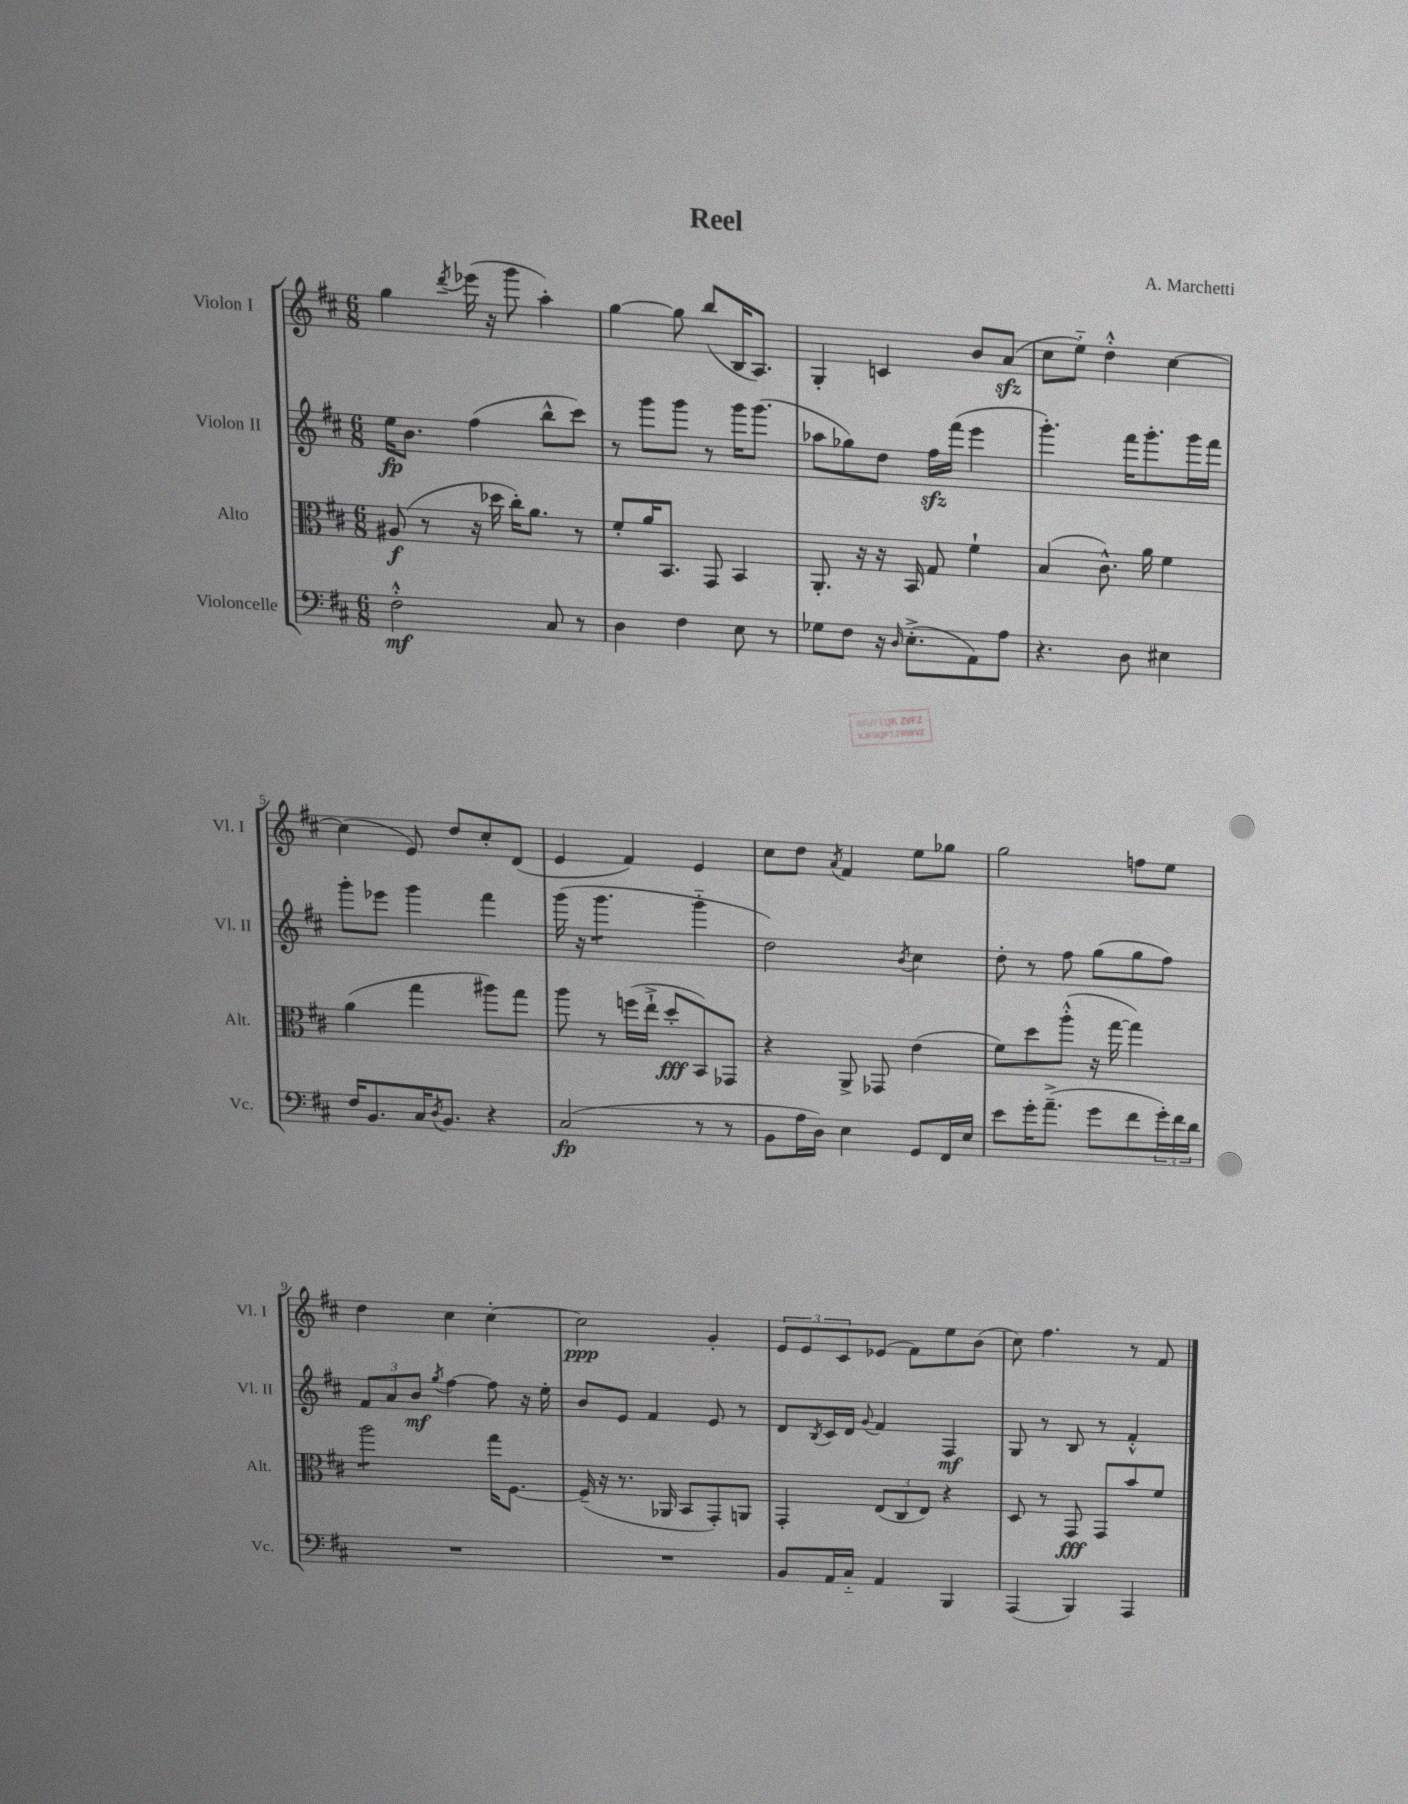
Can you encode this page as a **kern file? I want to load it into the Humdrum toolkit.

**kern	**kern	**kern	**kern
*staff4	*staff3	*staff2	*staff1
*clefF4	*clefC3	*clefG2	*clefG2
*k[f#c#]	*k[f#c#]	*k[f#c#]	*k[f#c#]
*M6/8	*M6/8	*M6/8	*M6/8
2F#'^^	(8A#	16ee	4gg
.	.	8.b	.
.	8r	.	.
.	.	.	8qddd
.	16r	(4ff#	(16eee-
.	16dd-	.	16r
.	16cc#')	.	8ggg
.	8.a	.	.
8C#	.	8bb^^	4aa')
8r	8r	8ccc#)	.
=	=	=	=
4D	8f#'	8r	[4gg
.	16a	8ggg	.
.	8.BB	.	.
4F#	.	8ggg	8gg]
.	8GG	8r	(8bb
8E	4BB	16ggg	16B
.	.	(8.ggg	8.A)
8r	.	.	.
=	=	=	=
8G-	8.AA'	8aa-	4G'
8F#	.	8gg-)	.
.	16r	.	.
16r	16r	8dd	4c
16qqD	.	.	.
(8.E'^	16BB	.	.
.	8G	16ff#	.
.	.	(16fff#	.
8AA)	4f#`	4eee	8b
8A	.	.	(8a
=	=	=	=
4.r	(4B	4.ggg')	8cc#
.	.	.	8ee'~)
.	8.c#^^)	.	4dd'^^
8D	.	16fff#	.
.	16a	8.ggg'	.
4E#	4f#	.	[4cc#
.	.	16ggg	.
.	.	16fff#	.
=	=	=	=
16F#	(4a	8ggg'	(4cc#]
8.BB	.	.	.
.	.	8eee-	.
16C#	4gg	4ggg	8e)
8qD	.	.	.
8.BB	.	.	.
.	.	.	8dd
4r	8aa#)	4fff#	8cc#'
.	8gg	.	(8d
=	=	=	=
(2C#	8aa	(16ggg	4e
.	.	16r	.
.	8r	4.ggg	.
.	(16ff	.	4f#)
.	16ee`^	.	.
.	8dd'	.	.
8r	8BB)	4ggg'~	4e
8r	8GG-	.	.
=	=	=	=
8BB	4r	2dd)	8cc#
16A	.	.	8dd
16D)	.	.	.
.	.	.	8qa
4E	8AA^	.	4f#
.	8GG-	.	.
.	.	8qb	.
8GG	(4e	4cc#	8ee
16FF#	.	.	8gg-
16E	.	.	.
=	=	=	=
8e	8f#)	8dd'	2gg
16g'	8dd	8r	.
(8.a~^	.	.	.
.	(8aa'^^	8ff#	.
8g	16r	(8gg	.
.	[16gg	.	.
8f#	4gg])	8gg	8ff
24g')	.	8ff#)	8ee
24f#	.	.	.
24d	.	.	.
=	=	=	=
2.r	2aa	12f#	4dd
.	.	12a	.
.	.	12b	.
.	.	8qgg	.
.	.	[4ff#	4cc#
.	16gg	8ff#]	[4cc#'
.	[8.F#	.	.
.	.	16r	.
.	.	16ee'	.
=	=	=	=
2.r	(16F#~]	8b	2cc#]
.	16r	.	.
.	8.r	8e	.
.	.	4f#	.
.	16AA-	.	.
.	8BB	.	.
.	8GG')	8e	4g'
.	8AA	8r	.
=	=	=	=
8BB	4GG'	8d	12e
.	.	.	12e
.	.	8qB	.
16AA	.	16c#	.
.	.	.	12c#
16C#'~	.	16d	.
.	.	8qqg	.
4AA	(12E	4f#	(8e-
.	12C#	.	.
.	.	.	8f#)
.	12E)	.	.
4BBB	4r	4F#	8ee
.	.	.	(8b
=	=	=	=
(4AAA	8D	8G	8cc#)
.	8r	8r	4.ff#
4BBB)	8GG	8B	.
.	8GG	8r	.
4AAA	8b	4f#'^^	8r
.	8f#	.	8f#
==	==	==	==
*-	*-	*-	*-
